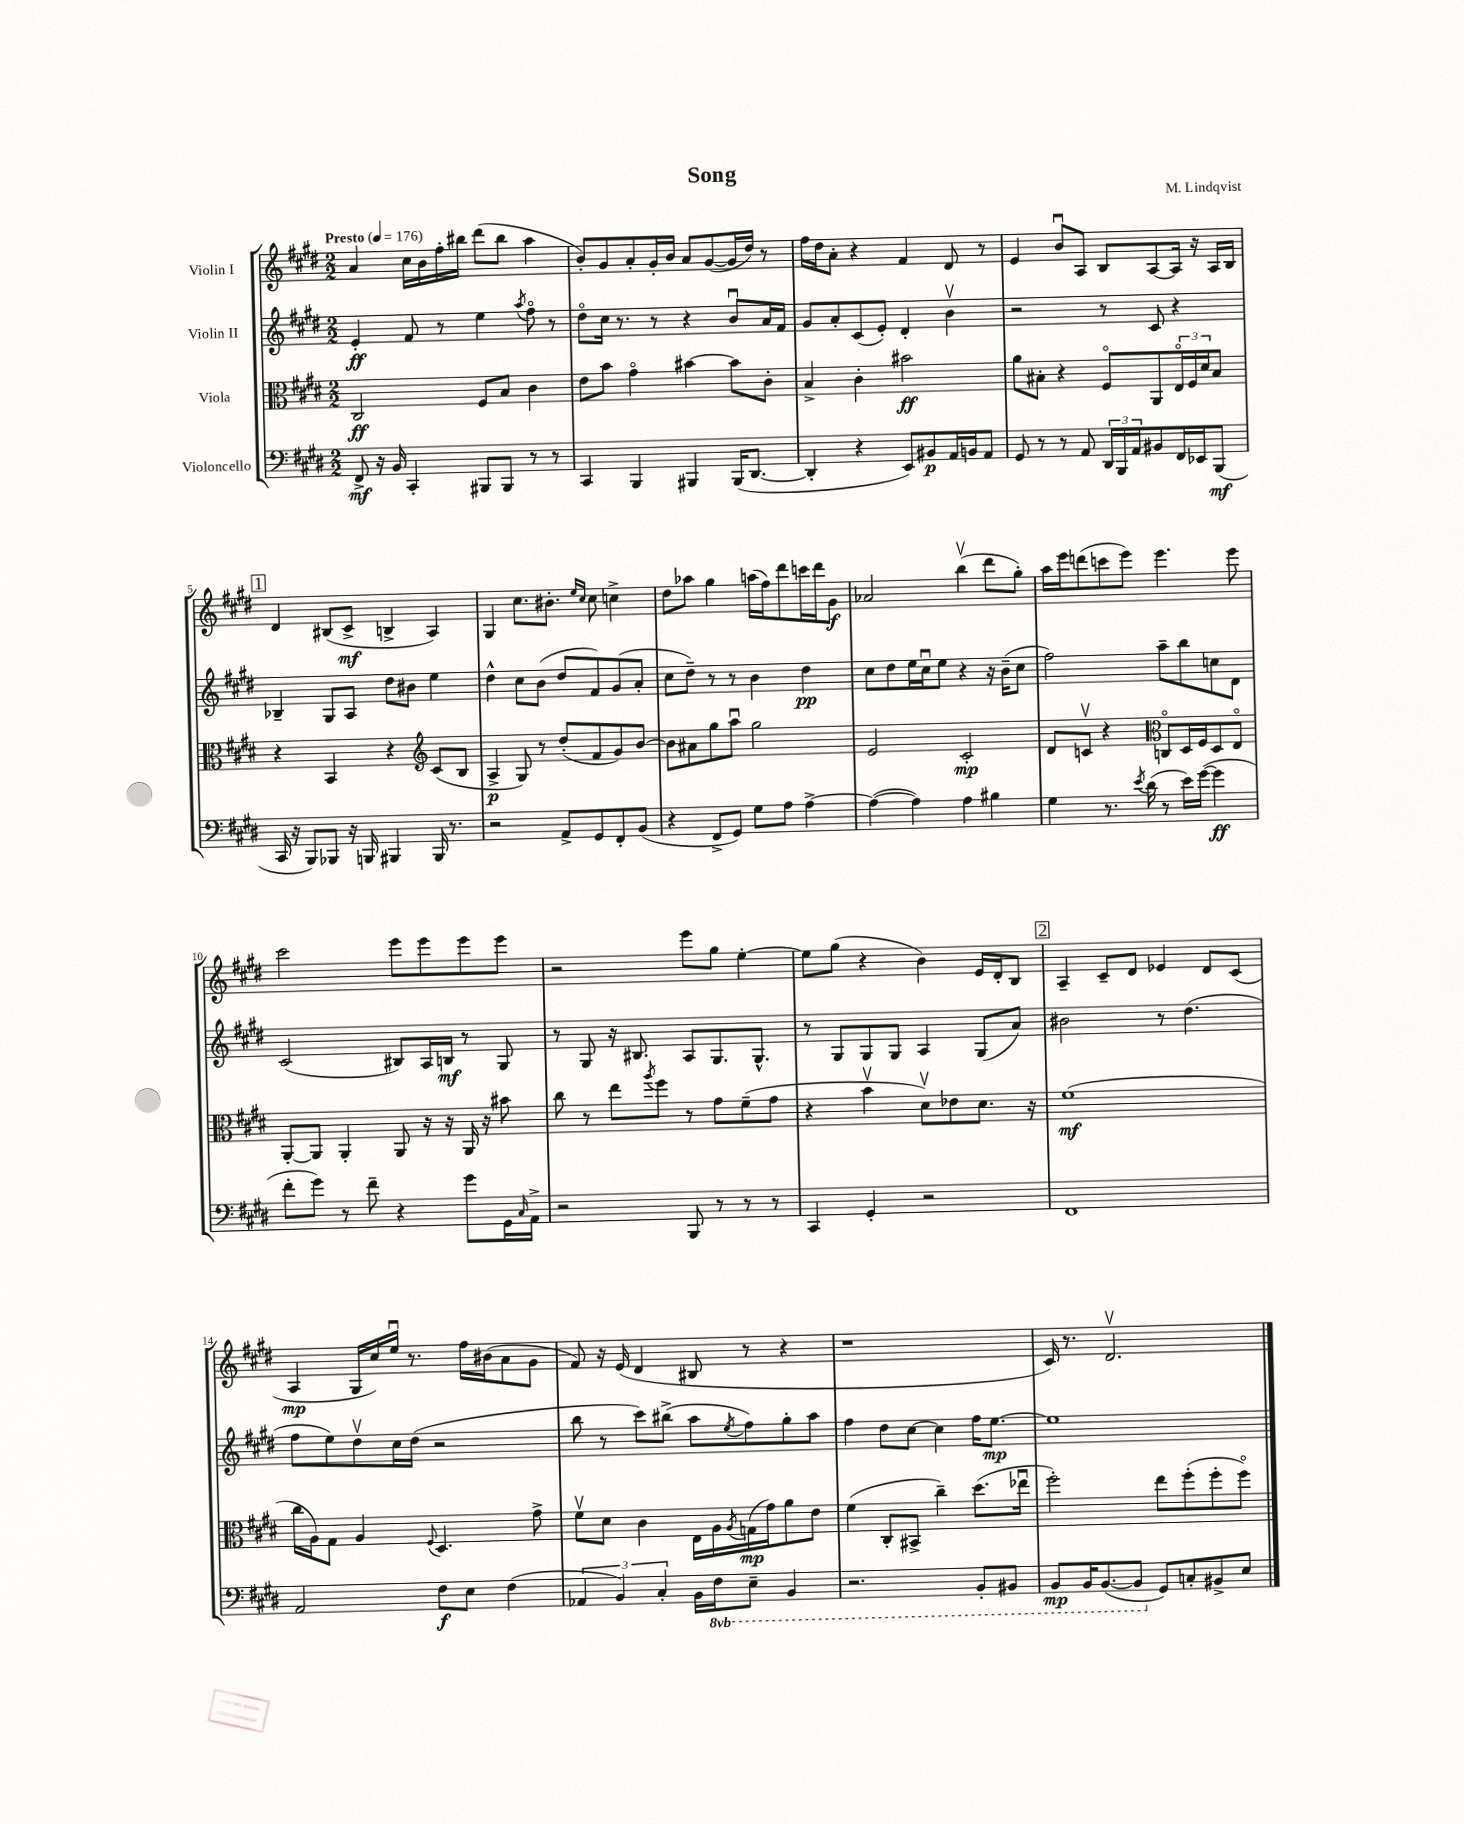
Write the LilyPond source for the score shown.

\header { title = "Song" composer = "M. Lindqvist" }
<<
\new StaffGroup <<
\new Staff = "s0" \with { instrumentName = "Violin I" } {
    \clef treble \key e \major \numericTimeSignature \time 2/2 \tempo "Presto" 4 = 176
    a'4 cis''16 b'16 fis''16-. bis''16 dis'''8( bis''8 a''4 |
    b'8-.) gis'8 a'8-. gis'16-. b'16 a'8 gis'8~( gis'16 dis''16) r8 |
    fis''16 dis''16 a'8-. r4 fis'4 dis'8 r8 |
    e'4 b'8\downbow a8 b8 a8~ a16 r16 a16 b16 |
    \mark \markup { \box "1" } dis'4 bis8( cis'8->\mf b4-> a4) |
    gis4 cis''8. bis'8.-. \grace { e''16 cis''16 } cis''8 c''4-> |
    dis''8 aes''8 gis''4 a''16( fis''16) dis'''8 c'''16 dis'''16 gis'8\f |
    aes'2 b''4\upbow( dis'''8 gis''8-.) |
    a''16 e'''16 d'''8( c'''8 e'''8) e'''4. e'''8 |
    cis'''2 e'''8 e'''8 e'''8 e'''8 |
    r2 e'''8 gis''8 e''4~-. |
    e''8 gis''8( r4 b'4) e'16 dis'16-. b8 |
    \mark \markup { \box "2" } a4-- cis'8-- dis'8 ees'4 dis'8 cis'8( |
    a4\mp gis16 cis''16) e''16\downbow r8. fis''16 bis'16( a'8 gis'8 |
    fis'8) r16 e'16( dis'4 bis8 r8 r4 |
    r1 |
    cis'16) r8. dis'2.\upbow \bar "|." |
}
\new Staff = "s1" \with { instrumentName = "Violin II" } {
    \clef treble \key e \major \numericTimeSignature \time 2/2
    e'4-.\ff fis'8 r8 e''4 \acciaccatura { a''8 } fis''8\flageolet r8 |
    dis''8\flageolet cis''16 r8. r8 r4 b'8\downbow a'16 fis'16 |
    gis'8 a'8-. cis'8( e'8-.) dis'4-. b'4\upbow |
    r2 r8 cis'8 r4 |
    \mark \markup { \box "1" } bes4-- gis8 a8 dis''8 bis'8 e''4 |
    dis''4-^ cis''8 b'8( dis''8 fis'8) gis'8( a'8-. |
    cis''8 dis''8--) r8 r8 b'4 dis''4\pp |
    cis''8 dis''8 e''16 cis''16\downbow e''8 r4 r16 b'16--( cis''8 |
    fis''2) a''8-- b''8 c''8 dis'8 |
    cis'2( bis8) a16 b16\mf r8 gis8 |
    r8 gis8 r16 bis8. a8 gis8. gis8.-^ |
    r8 gis8 gis8 gis8 a4 gis8( a'8) |
    \mark \markup { \box "2" } bis'2 r8 dis''4.( |
    fis''8 e''8) dis''8\upbow cis''16 dis''16( r2 |
    b''8 r8 cis'''8) bis''8->( a''8 \acciaccatura { e''8 } fis''8) gis''8-. a''8 |
    fis''4 dis''8 cis''8~ cis''4 fis''16 e''8.~\mp |
    e''1 \bar "|." |
}
\new Staff = "s2" \with { instrumentName = "Viola" } {
    \clef alto \key e \major \numericTimeSignature \time 2/2
    cis2\ff fis8 b8 cis'4 |
    e'8 b'8 gis'4\flageolet bis'4~ bis'8 cis'8-. |
    b4-> cis'4-. bis'2\ff |
    a'8 bis8-. r4 fis8\flageolet a,8 \tuplet 3/2 { e16\flageolet fis16 dis'16 } bis8 |
    \mark \markup { \box "1" } r4 b,4 r4 \clef treble cis'8( b8 |
    a4->\p gis8) r8 dis''8-.( fis'8 gis'8) b'8~ |
    b'8 ais'8 gis''8 a''8\downbow gis''2 |
    e'2 cis'2-.\mp |
    dis'8 c'8\upbow r4 \clef alto c8\flageolet dis16 fis16 dis8 e8\flageolet |
    a,8~-. a,8 a,4-. a,8 r16 r16 a,16 r16 bis'8 |
    cis''8 r8 e''8 \acciaccatura { a''8 } fis''8 r8 gis'8 fis'8--( gis'8 |
    r4 b'4\upbow dis'8\upbow) ees'8 dis'8. r16 |
    \mark \markup { \box "2" } fis'1\mf( |
    cis''16 a16) gis8 a4 \appoggiatura { fis8 } dis4. gis'8-> |
    fis'8\upbow dis'8 cis'4 e16 a16 \acciaccatura { a8 } g16\mp( gis'16) a'8 e'8 |
    fis'4( cis8-. bis,8-> cis''4--) dis''8.( ees''16\downbow |
    fis''2-.) e''8 fis''8-.( fis''8-. fis''8\flageolet) \bar "|." |
}
\new Staff = "s3" \with { instrumentName = "Violoncello" } {
    \clef bass \key e \major \numericTimeSignature \time 2/2 \set Staff.ottavationMarkups = #ottavation-simple-ordinals
    fis,8->\mf r16 b,16 cis,4-. bis,,8 bis,,8 r8 r8 |
    cis,4 b,,4 bis,,4 bis,,16( dis,8.~ |
    dis,4-. r4 e,8) bis,8\p a,16 b,16 a,8 |
    gis,8 r8 r8 a,8 \tuplet 3/2 { dis,16 b,,16 a,16 } bis,8 fis,16 ees,16 b,,8\mf( |
    \mark \markup { \box "1" } cis,16 r16 b,,8) bes,,8 r16 b,,16 bis,,4 bis,,16 r8. |
    r2 a,8-> gis,8 fis,8-. b,8( |
    r4 fis,8-> gis,8) gis8 a8 a4~-> |
    a4~( a4) a4 bis4 |
    gis4 r8. \acciaccatura { e'8 } dis'16( r8 e'16) gis'16~( gis'4\ff |
    fis'8-. gis'8) r8 fis'8-- r4 gis'8 gis,16 \grace { cis16 } a,16-> |
    r2 b,,8 r8 r8 r8 |
    cis,4 gis,4-. r2 |
    \mark \markup { \box "2" } fis,1 |
    a,2 fis8\f e8 fis4( |
    \tuplet 3/2 { aes,4 b,4) cis4-. } b,16 \ottava #-1 fis,16 e,8-- b,,4 |
    r2. b,,8-. bis,,8 |
    b,,8\mp b,,16 b,,8.~( b,,8 \ottava #0 gis,8) c8-. bis,8-> e8 \bar "|." |
}
>>
>>
